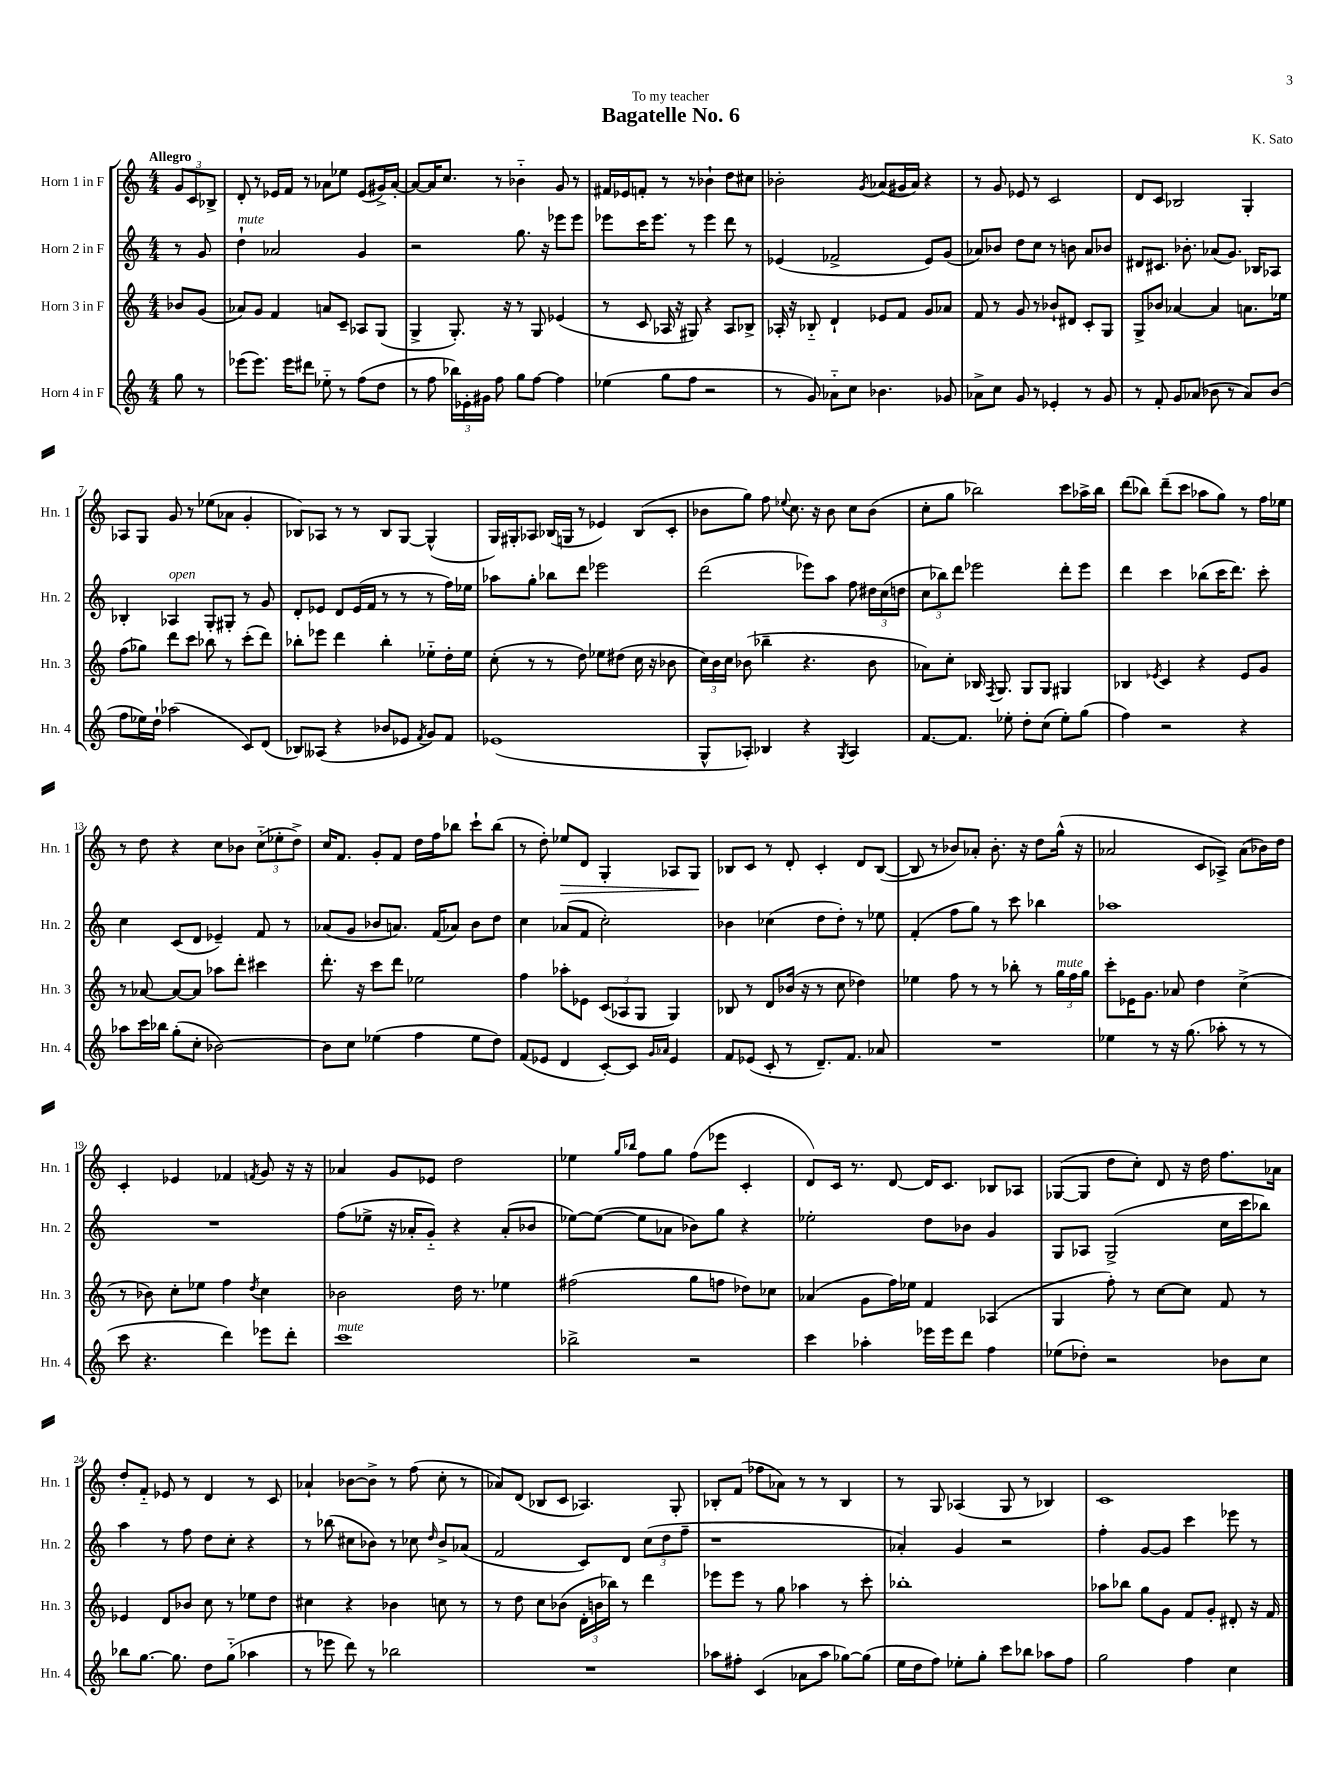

**kern	**kern	**kern	**kern
*staff4	*staff3	*staff2	*staff1
*clefG2	*clefG2	*clefG2	*clefG2
*k[]	*k[]	*k[]	*k[]
*M4/4	*M4/4	*M4/4	*M4/4
8gg	8b-	8r	12g
.	.	.	12c
8r	(8g	8g	.
.	.	.	12B-^
=	=	=	=
(8eee-	8a-)	4dd`	8d'
8.eee-)	8g	.	8r
.	4f	2a-	16e-
16eee-	.	.	16f
8ddd#	.	.	8r
8ee-'~	8a	.	8a-
8r	8c~	.	8ee-
(8ff	8A-	4g	(8e-
8dd	(8G	.	16g#^)
.	.	.	[16a-'
=	=	=	=
8r	4G^	2r	8a-_
8ff	.	.	16a-]
.	.	.	8.cc
24bb-)	8.G')	.	.
24e-'	.	.	.
24g#	.	.	.
8ff	.	.	8r
.	16r	.	.
8gg	8r	8.gg	4b-'~
[8ff	8G	.	.
.	.	16r	.
4ff]	(4e-	8eee-	8g
.	.	8eee-	8r
=	=	=	=
(4ee-	8r	8eee-	16f#
.	.	.	16e-
.	8c	16ccc	8f'
.	.	8.eee-	.
8gg	16A-	.	8r
.	16r	.	.
8ff	8G#)	8r	8r
2r	4r	4eee-	4b-`
.	8A-	8ddd	8dd
.	8B-^	8r	8cc#
=	=	=	=
8r	16A-'	(4e-	2b-'
.	16r	.	.
8g)	8B-'~	.	.
8a-'~	4d`	2f-^	.
8cc	.	.	.
.	.	.	8qg
4.b-	8e-	.	(8a-
.	8f	.	16g#
.	.	.	16a-)
.	8g	8e-)	4r
8g-	8a-	(8g	.
=	=	=	=
8a-^	8f	8a-)	8r
8cc	8r	8b-	8g
8g	8g	8dd	8e-
8r	8r	8cc	8r
4e-'	8b-`	8r	2c
.	8d#	8b	.
8r	8c'	8a-	.
8g	8G	8b-	.
=	=	=	=
8r	8G^	8d#	8d
8f'	8b-	8.c#	8c
8g	[4a-	.	2B-
.	.	8.b-'	.
(8a-	.	.	.
8b-	4a-]	(8a-	.
8r	.	8.g)	.
8a-)	8.a	.	4G'
.	.	16B-	.
(8b-	.	8A-	.
.	16ee-	.	.
=	=	=	=
8ff	(8ff	4B-'	8A-
16ee-)	8gg-)	.	8G
16dd`	.	.	.
(2aa-	8ddd	4A-	8g
.	8ccc	.	8r
.	8bb-	8G'	(8ee-
.	8r	8G#'	8a-
8c)	(8ccc'	8r	4g'
(8d	8ddd)	8g	.
=	=	=	=
8B-)	8bb-'	8d'	8B-)
(8A--	8eee-	8e-	8A-
4r	4ddd	8d	8r
.	.	(16e-	8r
.	.	16f	.
8b-	4bb-'	8r	8B-
8e-	.	8r	[8G
8qf	.	.	.
8g)	8ee-'~	8r	(4G^^]
8f	16dd'	16ff)	.
.	16ee-	16ee-	.
=	=	=	=
(1e-	(8cc'	8aa-	16G)
.	.	.	16G#'
.	8r	8gg'	8A-
.	8r	8bb-	(16B-
.	.	.	16G
.	8dd)	8ddd	8r
.	8ee-	2eee-	4e-)
.	(8dd#	.	.
.	16cc	.	(8B-
.	16r	.	.
.	8b-	.	8c'
=	=	=	=
8G^^	24cc)	(2ddd	8b-
.	24b	.	.
.	24cc	.	.
8A-')	(8b-	.	8gg)
4B-	4bb-~	.	8ff
.	.	.	8qqee-
.	.	.	8.cc
4r	4.r	8eee-)	.
.	.	.	16r
.	.	8aa	8b-
8qG	.	.	.
4A-	.	8ff	8cc
.	8b-	24dd#	(8b-
.	.	(24cc	.
.	.	24dd	.
=	=	=	=
[8.f	8a-)	12cc	8cc'
.	.	12bb-)	.
.	8cc'	.	8gg
.	.	12ddd	.
8.f]	.	.	.
.	16B-	2eee-	2bb-)
.	8qF	.	.
.	8.G	.	.
8ee-'	.	.	.
8dd'	8G	.	.
(8cc	8G	.	.
8ee-')	4G#	8ddd'	8ccc
(8gg	.	8eee-	16aa-^
.	.	.	16bb-
=	=	=	=
4ff)	4B-	4ddd	(8ddd
.	.	.	8bb-)
.	8qe-	.	.
2r	4c	4ccc	(8ddd~
.	.	.	8ccc
.	4r	(8bb-	8aa-
.	.	16ccc	8gg)
.	.	8.ddd)	.
4r	8e-	.	8r
.	8g	8ccc'	16ff
.	.	.	16ee-
=	=	=	=
8aa-	8r	4cc	8r
16ccc	[8a-	.	8dd
16bb-	.	.	.
(8gg'	8a-_	(8c	4r
8cc'	8a-]	8d	.
[2b-)	8aa-	4e-~)	8cc
.	8ddd'	.	8b-
.	4ccc#	8f	(12cc'~
.	.	.	12ee-'
.	.	8r	.
.	.	.	12dd^)
=	=	=	=
8b-]	8.ddd'	(8a-	16cc
.	.	.	8.f
8cc	.	8g	.
.	16r	.	.
(4ee-	8ccc	8b-	8g'
.	8ddd	8.a)	8f
4ff	2ee-	.	16dd
.	.	(16f	16ff
.	.	8a-)	8bb-
8ee-	.	8b-	8ccc`
8dd)	.	8dd	(8bb-
=	=	=	=
(8f	4ff	4cc	8r
8e-	.	.	8dd')
4d	8aa-'	(8a-	8ee-
.	8e-	8f	8d
[8c')	(12c	2cc')	4G'
.	12A-	.	.
8c]	.	.	.
.	12G	.	.
16qqg	.	.	.
16qqa-	.	.	.
4e-	4G)	.	8A-
.	.	.	8G
=	=	=	=
8f	8B-	4b-	8B-
(8e-	8r	.	8c
8c'	8d	(4cc-	8r
8r	(16b-	.	8d'
.	16r	.	.
8.d~)	8r	8dd	4c'
.	8cc	8dd')	.
8.f	.	.	.
.	4dd-)	8r	8d
8a-	.	8ee-	([8B-
=	=	=	=
1r	4ee-	(4f'	8B-]
.	.	.	8r
.	8ff	8ff	8b-)
.	8r	8gg)	8a-'
.	8r	8r	8.b-'
.	8bb-'	8ccc	.
.	.	.	16r
.	8r	4bb-	8dd
.	24gg	.	(16gg^^
.	24ff	.	.
.	.	.	16r
.	24gg	.	.
=	=	=	=
4ee-	8ccc'	1aa-	2a-
.	16e-	.	.
.	8.g	.	.
8r	.	.	.
16r	8a-	.	.
(8.gg	.	.	.
.	4dd	.	8c
8aa-'	.	.	8A-^)
8r	(4cc^	.	(8a-
8r	.	.	16b-)
.	.	.	16dd
=	=	=	=
8ccc	8r	1r	4c'
4.r	8b-)	.	.
.	8cc'	.	4e-
.	8ee-	.	.
4ddd)	4ff	.	4f-
.	8qdd	.	8qf
8eee-	4cc	.	8g
8ddd'	.	.	16r
.	.	.	16r
=	=	=	=
1ccc	2b-	(8ff	4a-
.	.	8ee-^	.
.	.	16r	8g
.	.	16a-'	.
.	.	8g'~)	8e-
.	16dd	4r	2dd
.	8.r	.	.
.	4ee-	(8a-'	.
.	.	8b-	.
=	=	=	=
2bb-^	(2ff#	[8ee-)	4ee-
.	.	(8ee-_	.
.	.	.	16qqgg
.	.	.	16qqbb-
.	.	8ee-]	8ff
.	.	8a-	8gg
2r	8gg	8b-)	(8ff
.	8ff	8gg	8eee-
.	8dd-)	4r	4c'
.	8cc-	.	.
=	=	=	=
4ccc	(4a-	2ee-'	8d)
.	.	.	16c
.	.	.	8.r
4aa-'	8g	.	.
.	16ff)	.	[8d
.	16ee-	.	.
16eee-	4f	8dd	16d]
16eee-	.	.	8.c
8ddd	.	8b-	.
4ff	(4A-	4g	8B-
.	.	.	8A-
=	=	=	=
(8ee-	4G	8G	([8G-
8dd-')	.	8A-	8G-]
2r	8ff')	(2G^	8dd
.	8r	.	8cc')
.	[8cc	.	8d
.	8cc]	.	16r
.	.	.	16dd
8b-	8f	16cc	8.ff
.	.	16ccc	.
8cc	8r	8bb-)	.
.	.	.	16a-
=	=	=	=
8bb-	4e-	4aa	8dd'
[8.gg	.	.	8f'~
.	8d	8r	8e-
8.gg]	.	.	.
.	8b-	8ff	8r
8dd	8cc	8dd	4d
(8gg'~	8r	8cc'	.
4aa-	8ee-	4r	8r
.	8dd	.	8c
=	=	=	=
8r	4cc#	8r	4a-`
8eee-	.	(8bb-	.
8ddd)	4r	8cc#	[8b-
8r	.	8b-)	8b-^]
2bb-	4b-	8r	8r
.	.	8cc-	(8ff
.	.	16qqdd	.
.	8cc	8b-^	8cc'
.	8r	(8a-	8r
=	=	=	=
1r	8r	2f	8a-)
.	8dd	.	(8d
.	8cc	.	8B-
.	(8b-	.	8c
.	24d'	8c)	4.A-)
.	24b	.	.
.	24bb-)	.	.
.	8r	8d	.
.	4ddd	(12cc	.
.	.	12dd	.
.	.	.	8G'
.	.	12ff~	.
=	=	=	=
8aa-	8eee-	1r	8B-'
8ff#'	8eee-	.	(8f
(4c	8r	.	8ff-
.	8gg	.	8a-)
8a-	4aa-	.	8r
8aa-	.	.	8r
[8gg-)	8r	.	4B-
(8gg-]	8ccc'	.	.
=	=	=	=
16ee	1bb-'	4a-')	8r
16dd	.	.	.
8ff)	.	.	8G
8ee-'	.	4g	(4A-
8gg'	.	.	.
8ccc	.	2r	8G
8bb-	.	.	8r
8aa-	.	.	4B-)
8ff	.	.	.
=	=	=	=
2gg	8aa-	4ff'	1c
.	8bb-	.	.
.	8gg	[8g	.
.	8g	8g]	.
4ff	8f	4ccc	.
.	8g'	.	.
4cc	8d#'	8eee-	.
.	16r	8r	.
.	16f	.	.
==	==	==	==
*-	*-	*-	*-
